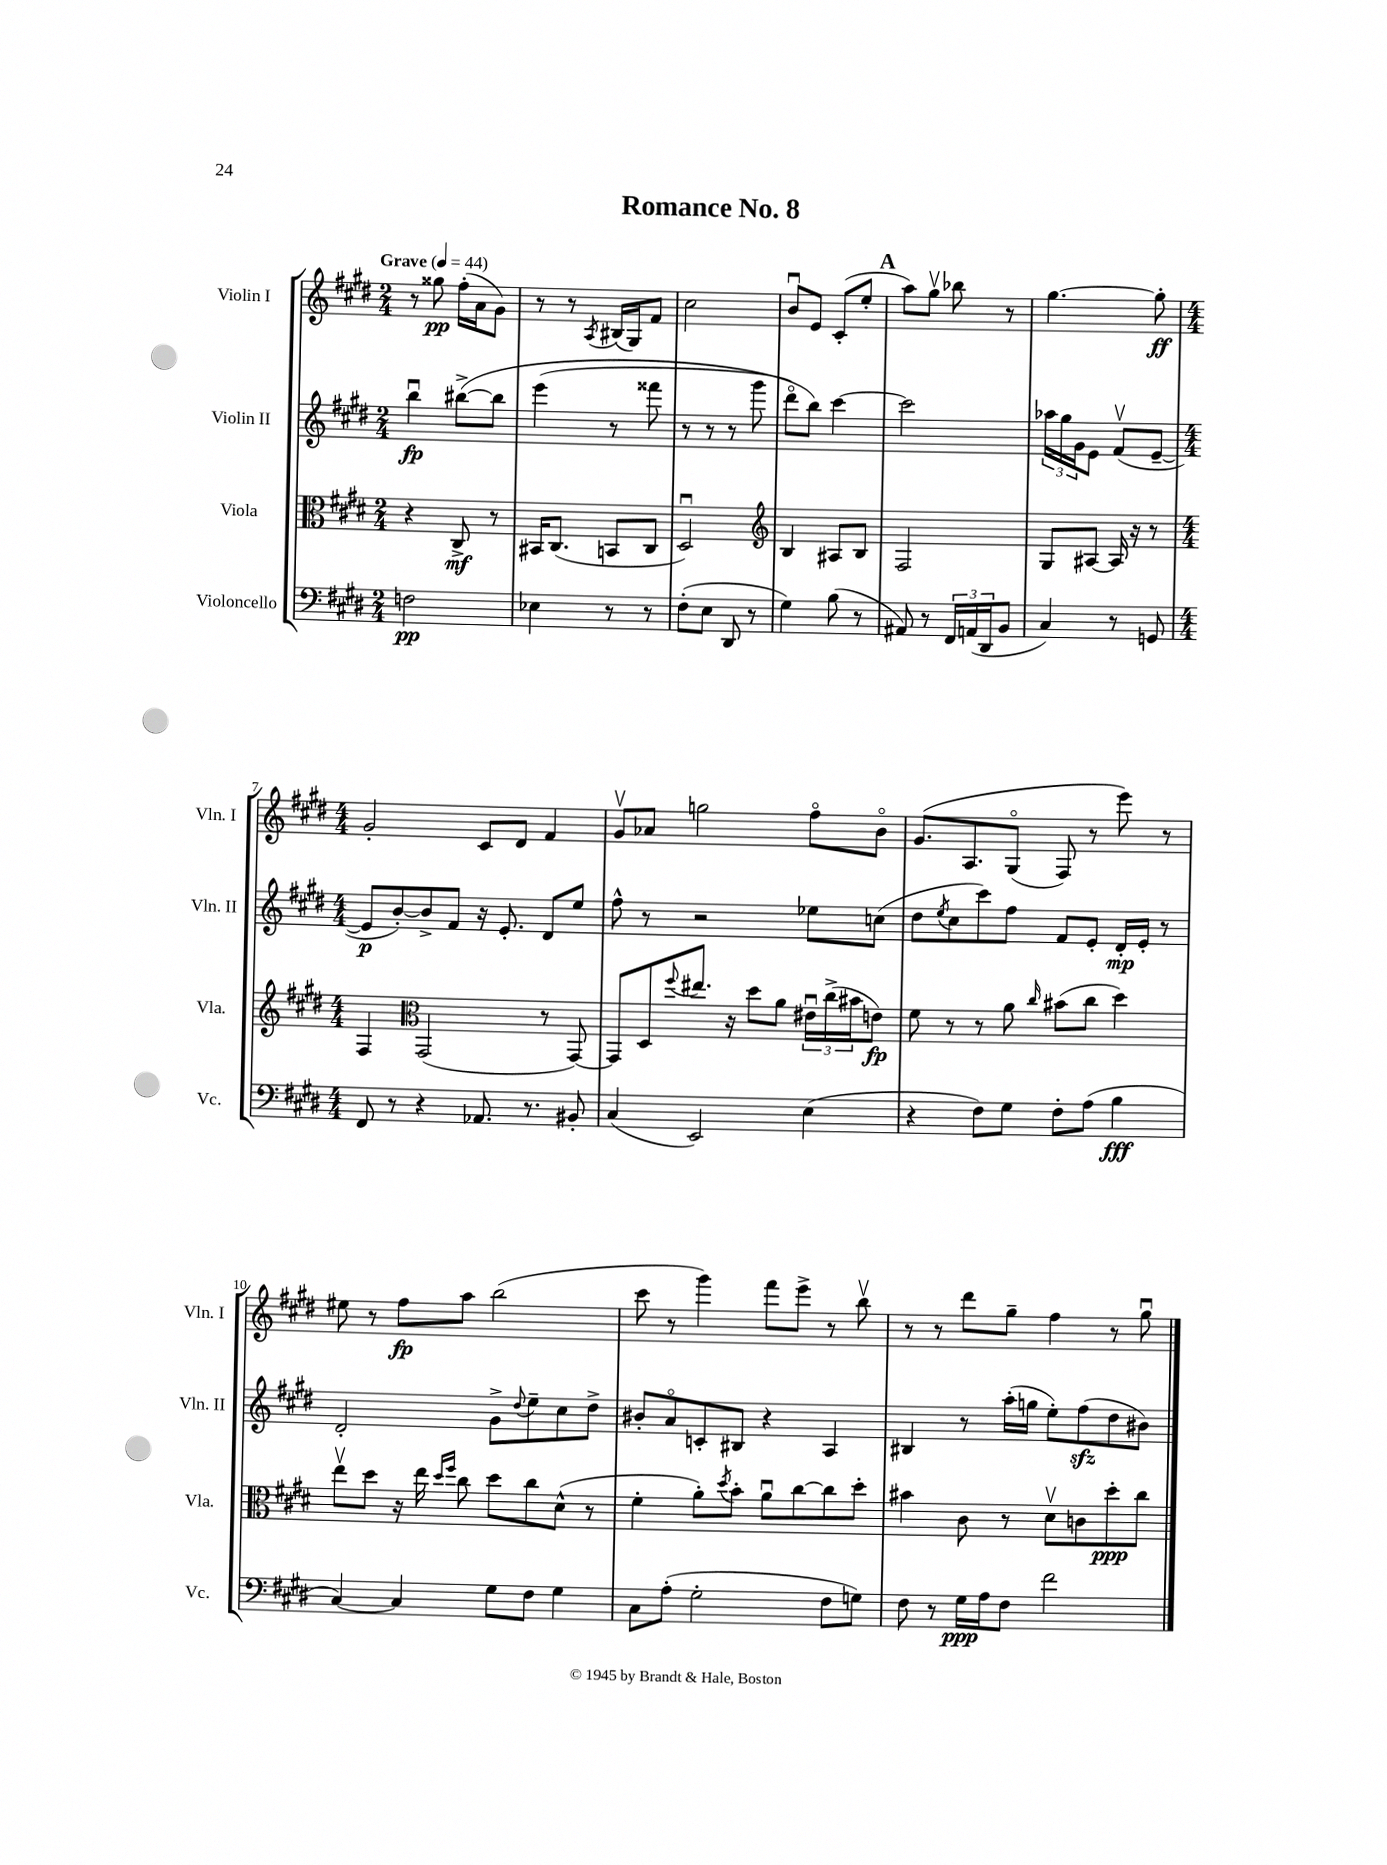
\header { title = "Romance No. 8" }
<<
\new StaffGroup <<
\new Staff = "s0" \with { instrumentName = "Violin I" shortInstrumentName = "Vln. I" } {
    \clef treble \key e \major \numericTimeSignature \time 2/4 \tempo "Grave" 4 = 44
    r8 gisis''8\pp fis''16-.( a'16 gis'8) |
    r8 r8 \acciaccatura { a8 } bis16( gis16) fis'8 |
    cis''2 |
    b'8\downbow e'8 cis'8-.( e''8-. |
    \mark \markup { \bold "A" } a''8) gis''8\upbow bes''8 r8 |
    gis''4.~ gis''8-.\ff |
    \numericTimeSignature \time 4/4 gis'2-. cis'8 dis'8 fis'4 |
    gis'8\upbow aes'8 g''2 fis''8\flageolet b'8\flageolet |
    gis'8.\( a8. gis8\flageolet( fis8) r8 e'''8\) r8 |
    eis''8 r8 fis''8\fp a''8 b''2( |
    cis'''8 r8 gis'''4) fis'''8 e'''8-> r8 b''8\upbow |
    r8 r8 dis'''8 gis''8-- fis''4 r8 gis''8\downbow \bar "|." |
}
\new Staff = "s1" \with { instrumentName = "Violin II" shortInstrumentName = "Vln. II" } {
    \clef treble \key e \major \numericTimeSignature \time 2/4
    b''4\downbow\fp bis''8~->\( bis''8 |
    e'''4( r8 fisis'''8 |
    r8 r8 r8 gis'''8 |
    dis'''8\flageolet) b''8\) cis'''4~ |
    \mark \markup { \bold "A" } cis'''2 |
    \tuplet 3/2 { aes''16 gis''16 gis'16 } e'8 fis'8\upbow( e'8~-- |
    \numericTimeSignature \time 4/4 e'8\p b'8~-.) b'8-> fis'8 r16 e'8.-. dis'8 e''8 |
    fis''8-^ r8 r2 ees''8 c''8( |
    dis''8 \acciaccatura { e''8 } cis''8 cis'''8) fis''8 fis'8 e'8-. dis'16-.\mp e'16-. r8 |
    dis'2-. gis'8-> \appoggiatura { dis''8 } e''8-- cis''8 dis''8-> |
    bis'8-. a'8\flageolet c'8-. bis8 r4 a4 |
    bis4 r8 a''16-.( g''16 e''8-.) fis''8\sfz( dis''8 bis'8) \bar "|." |
}
\new Staff = "s2" \with { instrumentName = "Viola" shortInstrumentName = "Vla." } {
    \clef alto \key e \major \numericTimeSignature \time 2/4
    r4 cis8->\mf r8 |
    bis,16 cis8.( b,8 cis8 |
    dis2\downbow) |
    \clef treble b4 ais8 b8 |
    \mark \markup { \bold "A" } fis2 |
    gis8 ais8~ ais16 r16 r8 |
    \numericTimeSignature \time 4/4 fis4 \clef alto gis,2( r8 gis,8~) |
    gis,8 dis8 \appoggiatura { fis''8 } eis''8. r16 dis''8 a'8 \tuplet 3/2 { eis'16\downbow cis''16->( bis'16 } e'8\fp) |
    fis'8 r8 r8 a'8 \grace { cis''16 } bis'8( cis''8 dis''4) |
    e''8\upbow dis''8 r16 e''16 \grace { dis''16 fis''16 } cis''8 dis''8 cis''8 dis'8-^( r8 |
    fis'4-. a'8-.) \acciaccatura { dis''8 } b'8-. a'8\downbow cis''8~ cis''8 dis''8-. |
    bis'4 cis'8 r8 dis'8\upbow c'8 dis''8-.\ppp cis''8 \bar "|." |
}
\new Staff = "s3" \with { instrumentName = "Violoncello" shortInstrumentName = "Vc." } {
    \clef bass \key e \major \numericTimeSignature \time 2/4
    f2\pp |
    ees4 r8 r8 |
    fis8-.( e8 dis,8 r8 |
    gis4) b8( r8 |
    \mark \markup { \bold "A" } ais,8) r8 \tuplet 3/2 { fis,16 a,16( dis,16 } b,8 |
    cis4) r8 g,8 |
    \numericTimeSignature \time 4/4 fis,8 r8 r4 aes,8. r8. bis,8-. |
    cis4( e,2) e4( |
    r4 fis8) gis8 fis8-. a8( b4\fff |
    cis4~) cis4 gis8 fis8 gis4 |
    cis8 a8-.( gis2-. fis8 g8) |
    fis8 r8 gis16\ppp a16 fis8 fis'2 \bar "|." |
}
>>
>>
